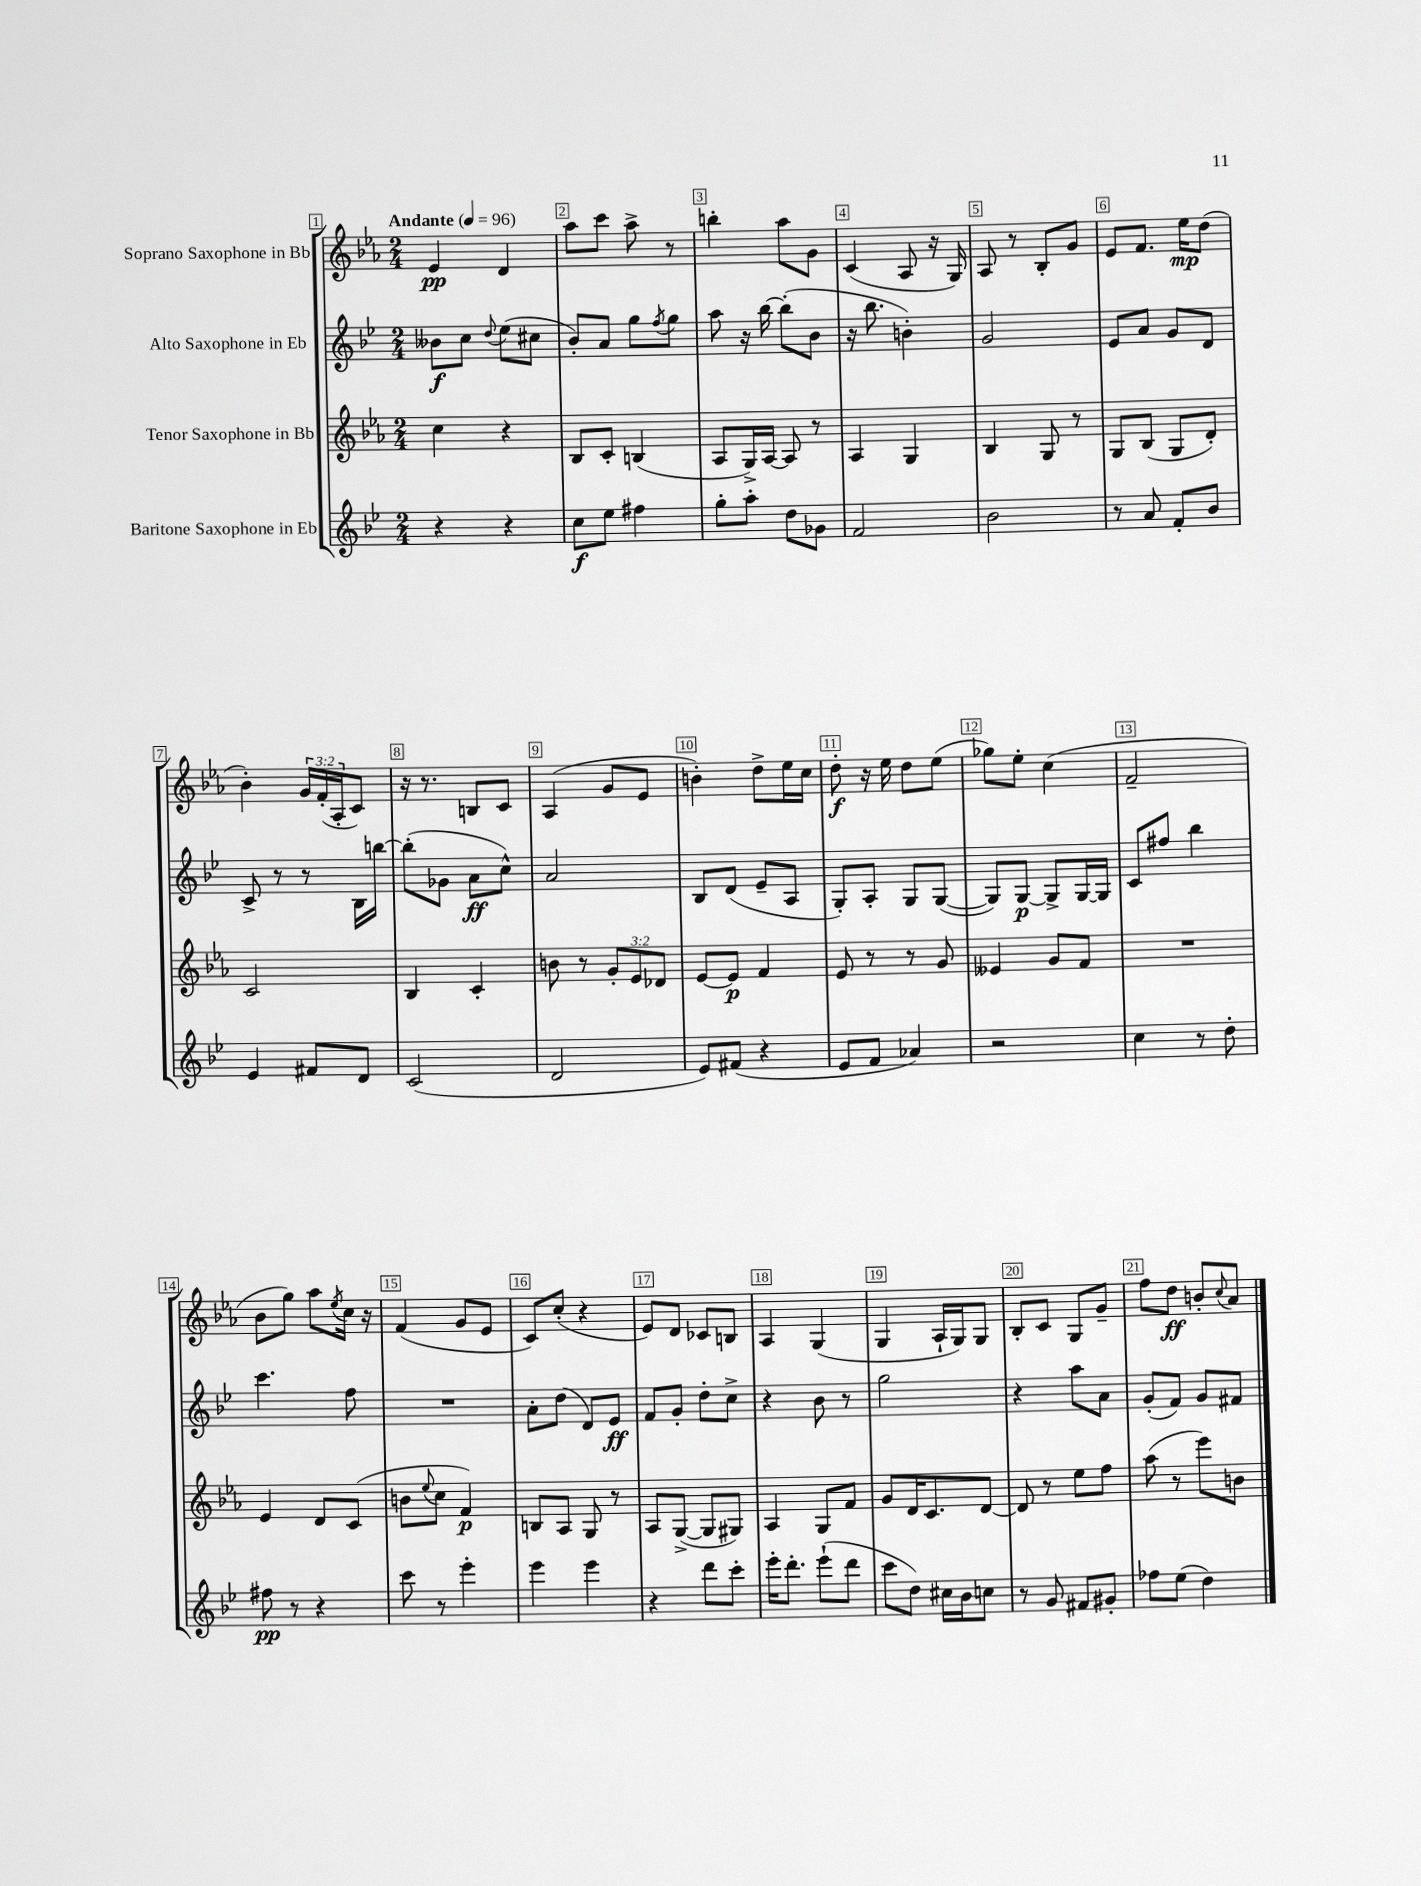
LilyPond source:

<<
\new StaffGroup <<
\new Staff = "s0" \with { instrumentName = "Soprano Saxophone in Bb" } {
    \clef treble \key ees \major \numericTimeSignature \time 2/4 \override Staff.TupletNumber.text = #tuplet-number::calc-fraction-text \tempo "Andante" 4 = 96
    ees'4\pp d'4 |
    aes''8 c'''8 aes''8-> r8 |
    b''4-. aes''8 g'8 |
    c'4( aes8 r16 g16) |
    aes8 r8 bes8-. g'8 |
    ees'8 f'8. ees''16\mp d''8( |
    bes'4-.) \tuplet 3/2 { g'16 f'16-.( aes16-. } c'8) |
    r16 r8. b8 c'8 |
    aes4( g'8 ees'8 |
    b'4-.) d''8-> ees''16 c''16 |
    d''8-.\f r16 ees''16 d''8 ees''8( |
    ges''8) ees''8-. c''4( |
    f'2-- |
    bes'8 g''8) aes''8 \acciaccatura { ees''8 } c''16 r16 |
    f'4( g'8 ees'8 |
    c'8) c''8-.( r4 |
    ees'8) d'8 ces'8 b8 |
    aes4 g4( |
    g4 aes16-! g16) g8 |
    bes8-. c'8 g8 g'8-- |
    f''8 d''8\ff b'8-. \appoggiatura { c''8 } aes'8 \bar "|." |
}
\new Staff = "s1" \with { instrumentName = "Alto Saxophone in Eb" } {
    \clef treble \key bes \major \numericTimeSignature \time 2/4
    beses'8\f c''8 \appoggiatura { d''8 } ees''8( cis''8 |
    bes'8-.) a'8 g''8 \acciaccatura { f''8 } g''8 |
    a''8 r16 bes''16~ bes''8-.( bes'8 |
    r16 bes''8. b'4-.) |
    g'2 |
    ees'8 a'8 g'8 d'8 |
    c'8-> r8 r8 bes16 b''16~ |
    b''8-.( ges'8 a'8\ff c''8-^) |
    a'2 |
    bes8 d'8( ees'8-- a8 |
    g8-.) a8-. g8 g8~( |
    g8) g8~\p g8-> g16~ g16 |
    c'8 fis''8 bes''4 |
    c'''4. f''8 |
    R2 |
    a'8-. d''8( d'8) ees'8\ff |
    f'8 g'8-. d''8-. c''8-> |
    r4 bes'8 r8 |
    g''2 |
    r4 a''8 a'8 |
    g'8-.( f'8) g'8 fis'8 \bar "|." |
}
\new Staff = "s2" \with { instrumentName = "Tenor Saxophone in Bb" } {
    \clef treble \key ees \major \numericTimeSignature \time 2/4 \override Staff.TupletNumber.text = #tuplet-number::calc-fraction-text
    c''4 r4 |
    bes8 c'8-. b4( |
    aes8 g16->) aes16~ aes8 r8 |
    aes4 g4 |
    bes4 g8 r8 |
    g8 bes8( g8 d'8-.) |
    c'2 |
    bes4 c'4-. |
    b'8 r8 \tuplet 3/2 { g'8-. ees'8 des'8 } |
    ees'8~ ees'8\p f'4 |
    ees'8 r8 r8 g'8 |
    eeses'4 g'8 f'8 |
    R2 |
    ees'4 d'8 c'8( |
    b'8 \appoggiatura { ees''8 } c''8 f'4\p) |
    b8 aes8 g8 r8 |
    aes8 g8~->( g8 gis8) |
    aes4 g8 f'8 |
    g'8 d'16 c'8. d'8~ |
    d'8 r8 ees''8 f''8 |
    aes''8( r8 ees'''8) b'8 \bar "|." |
}
\new Staff = "s3" \with { instrumentName = "Baritone Saxophone in Eb" } {
    \clef treble \key bes \major \numericTimeSignature \time 2/4
    r4 r4 |
    c''8\f ees''8 fis''4 |
    g''8-. a''8-. d''8 ges'8 |
    f'2 |
    bes'2 |
    r8 a'8 f'8-. bes'8 |
    ees'4 fis'8 d'8 |
    c'2( |
    d'2 |
    ees'8) fis'8( r4 |
    ees'8 f'8 aes'4) |
    r2 |
    c''4 r8 d''8-. |
    fis''8\pp r8 r4 |
    c'''8 r8 ees'''4-. |
    ees'''4 ees'''4 |
    r4 d'''8 c'''8-. |
    ees'''16-. d'''8.-. ees'''8-!( d'''8 |
    c'''8 d''8) cis''16 bes'16 c''8 |
    r8 g'8 fis'8 gis'8-. |
    fes''8 ees''8( d''4) \bar "|." |
}
>>
>>
\layout { \context { \Score \override BarNumber.break-visibility = ##(#f #t #t) barNumberVisibility = #all-bar-numbers-visible \override BarNumber.stencil = #(make-stencil-boxer 0.1 0.3 ly:text-interface::print) } }
